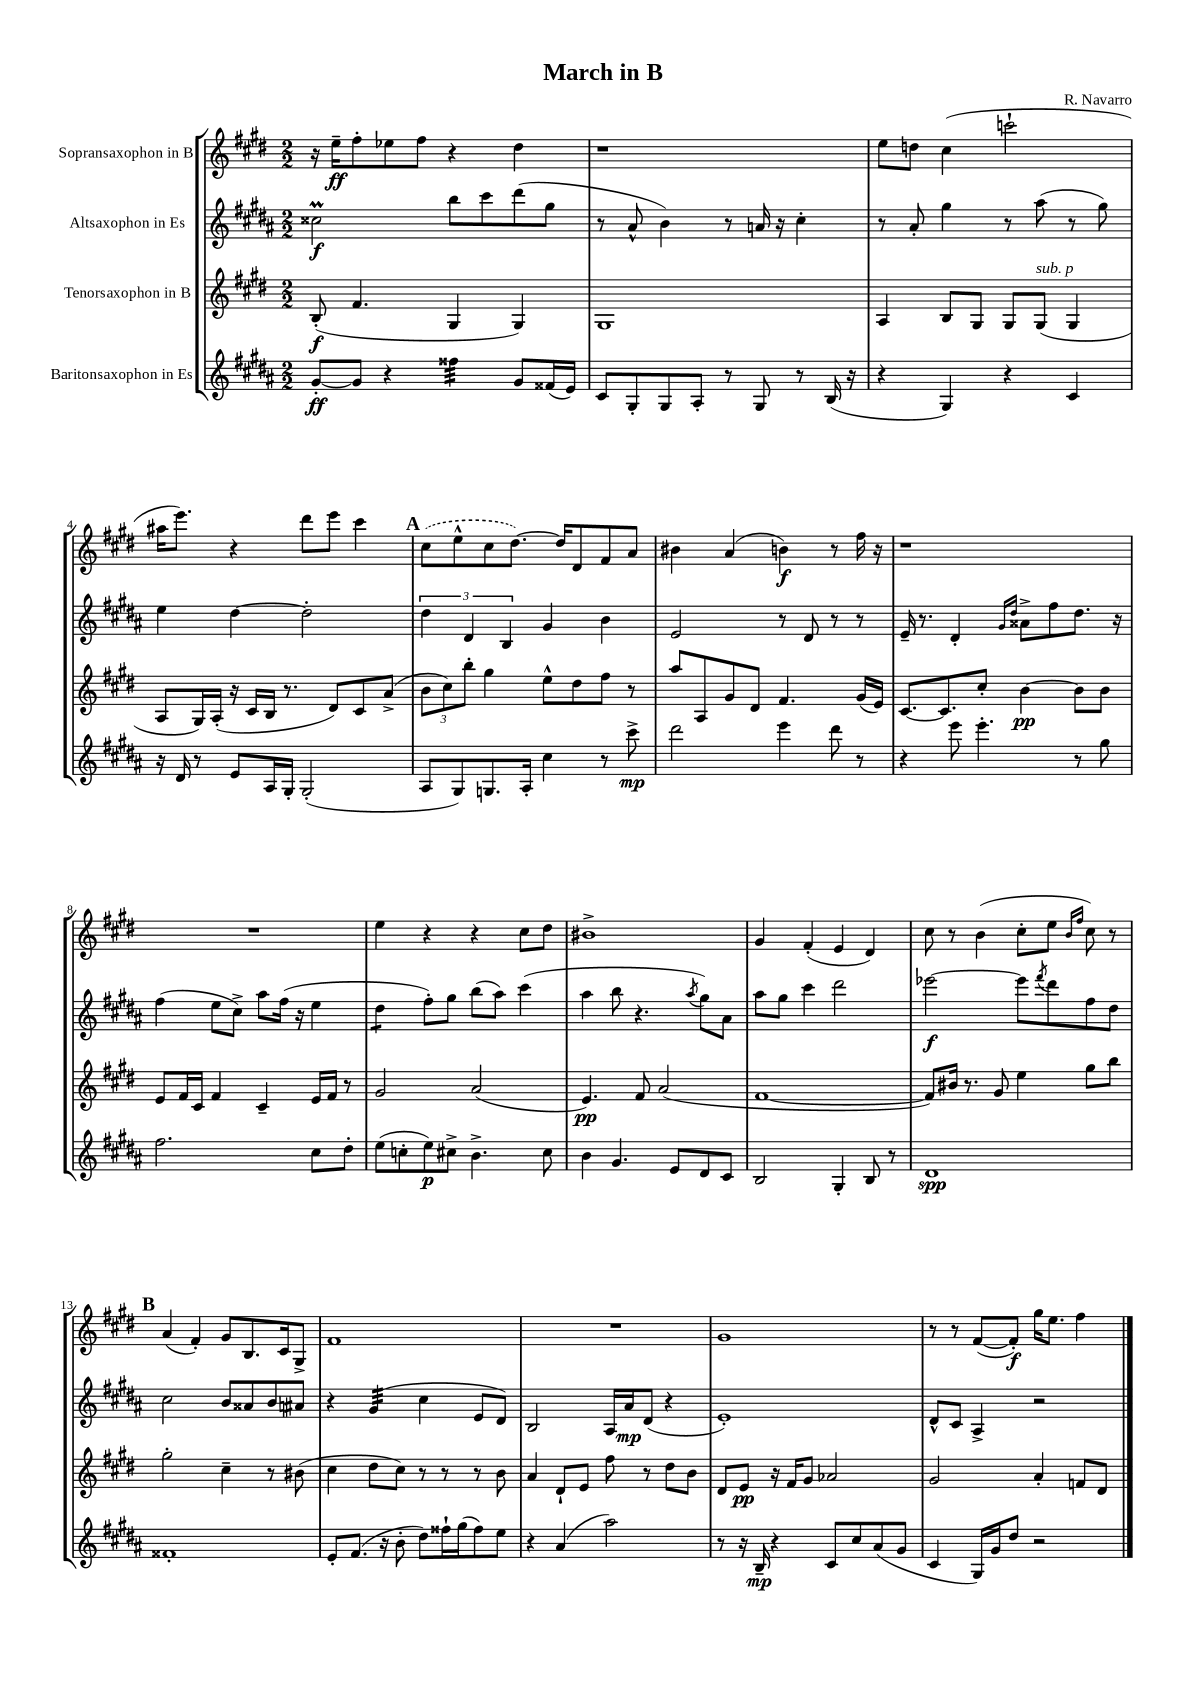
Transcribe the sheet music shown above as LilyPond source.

\header { title = "March in B" composer = "R. Navarro" }
<<
\new StaffGroup <<
\new Staff = "s0" \with { instrumentName = "Sopransaxophon in B" } {
    \clef treble \key e \major \numericTimeSignature \time 2/2
    r16 e''16--\ff fis''8-. ees''8 fis''8 r4 dis''4 |
    r1 |
    e''8 d''8 cis''4( c'''2-! |
    ais''16 e'''8.) r4 dis'''8 e'''8 cis'''4 |
    \mark \markup { \bold "A" } \once \slurDashed cis''8( e''8-^ cis''8 dis''8.~) dis''16 dis'8 fis'8 a'8 |
    bis'4 a'4( b'4\f) r8 fis''16 r16 |
    r1 |
    R1 |
    e''4 r4 r4 cis''8 dis''8 |
    bis'1-> |
    gis'4 fis'4-.( e'4 dis'4) |
    cis''8 r8 b'4( cis''8-. e''8 \grace { b'16 fis''16 } cis''8) r8 |
    \mark \markup { \bold "B" } a'4( fis'4-.) gis'8 b8. cis'16 gis8-> |
    fis'1 |
    R1 |
    gis'1 |
    r8 r8 fis'8~( fis'8-.\f) gis''16 e''8. fis''4 \bar "|." |
}
\new Staff = "s1" \with { instrumentName = "Altsaxophon in Es" } {
    \clef treble \key b \major \numericTimeSignature \time 2/2
    cisis''2\prall\f b''8 cis'''8 dis'''8( gis''8 |
    r8 ais'8-^ b'4) r8 a'16 r16 cis''4-. |
    r8 ais'8-. gis''4 r8 ais''8( r8 gis''8) |
    e''4 dis''4~ dis''2-. |
    \mark \markup { \bold "A" } \tuplet 3/2 { dis''4 dis'4 b4 } gis'4 b'4 |
    e'2 r8 dis'8 r8 r8 |
    e'16-- r8. dis'4-. \grace { gis'16 dis''16 } aisis'8-> fis''8 dis''8. r16 |
    fis''4( e''8 cis''8->) ais''8 fis''16( r16 e''4 |
    dis''4:8 fis''8-.) gis''8 b''8( ais''8) cis'''4( |
    ais''4 b''8 r4. \acciaccatura { ais''8 } gis''8) ais'8 |
    ais''8 gis''8 cis'''4 dis'''2 |
    ees'''2~\f ees'''8 \acciaccatura { fis'''8 } dis'''8 fis''8 dis''8 |
    \mark \markup { \bold "B" } cis''2 b'8 aisis'8 b'8 ais'8 |
    r4 gis'4:32( cis''4 e'8 dis'8) |
    b2 ais16 ais'16\mp dis'8( r4 |
    e'1-.) |
    dis'8-^ cis'8 ais4-> r2 \bar "|." |
}
\new Staff = "s2" \with { instrumentName = "Tenorsaxophon in B" } {
    \clef treble \key e \major \numericTimeSignature \time 2/2
    b8-.\f( fis'4. gis4 gis4) |
    gis1 |
    a4 b8 gis8 gis8 gis8^\markup { \italic "sub. p" }( gis4 |
    a8 gis16) a16-.( r16 cis'16 b16 r8. dis'8) cis'8 a'8->( |
    \mark \markup { \bold "A" } \tuplet 3/2 { b'8 cis''8) b''8-. } gis''4 e''8-^ dis''8 fis''8 r8 |
    a''8 a8 gis'8 dis'8 fis'4. gis'16( e'16) |
    cis'8.~ cis'8. cis''8-. b'4~\pp b'8 b'8 |
    e'8 fis'16 cis'16 fis'4 cis'4-- e'16 fis'16 r8 |
    gis'2 a'2( |
    e'4.\pp) fis'8 a'2( |
    fis'1~ |
    fis'8) bis'16 r8. gis'8 e''4 gis''8 b''8 |
    \mark \markup { \bold "B" } gis''2-. cis''4-- r8 bis'8( |
    cis''4 dis''8 cis''8) r8 r8 r8 b'8 |
    a'4 dis'8-! e'8 fis''8 r8 dis''8 b'8 |
    dis'8 e'8\pp r16 fis'16 gis'8 aes'2 |
    gis'2 a'4-. f'8 dis'8 \bar "|." |
}
\new Staff = "s3" \with { instrumentName = "Baritonsaxophon in Es" } {
    \clef treble \key b \major \numericTimeSignature \time 2/2
    gis'8~-.\ff gis'8 r4 fisis''4:32 gis'8 fisis'16( e'16) |
    cis'8 gis8-. gis8 ais8-. r8 gis8 r8 b16( r16 |
    r4 gis4) r4 cis'4 |
    r16 dis'16 r8 e'8 ais16 gis16-. gis2-.( |
    \mark \markup { \bold "A" } ais8 gis8) g8. ais16-. cis''4 r8 cis'''8->\mp |
    dis'''2 e'''4 dis'''8 r8 |
    r4 e'''8 e'''4.-. r8 gis''8 |
    fis''2. cis''8 dis''8-. |
    e''8( c''8-. e''8\p) cis''8-> b'4.-> cis''8 |
    b'4 gis'4. e'8 dis'8 cis'8 |
    b2 gis4-. b8 r8 |
    dis'1\spp |
    \mark \markup { \bold "B" } fisis'1-. |
    e'8-. fis'8.( r16 b'8-. dis''8) fisis''16-! gis''16( fisis''8) e''8 |
    r4 ais'4( ais''2) |
    r8 r16 b16--\mp r4 cis'8 cis''8 ais'8( gis'8 |
    cis'4 gis16) gis'16 dis''8 r2 \bar "|." |
}
>>
>>
